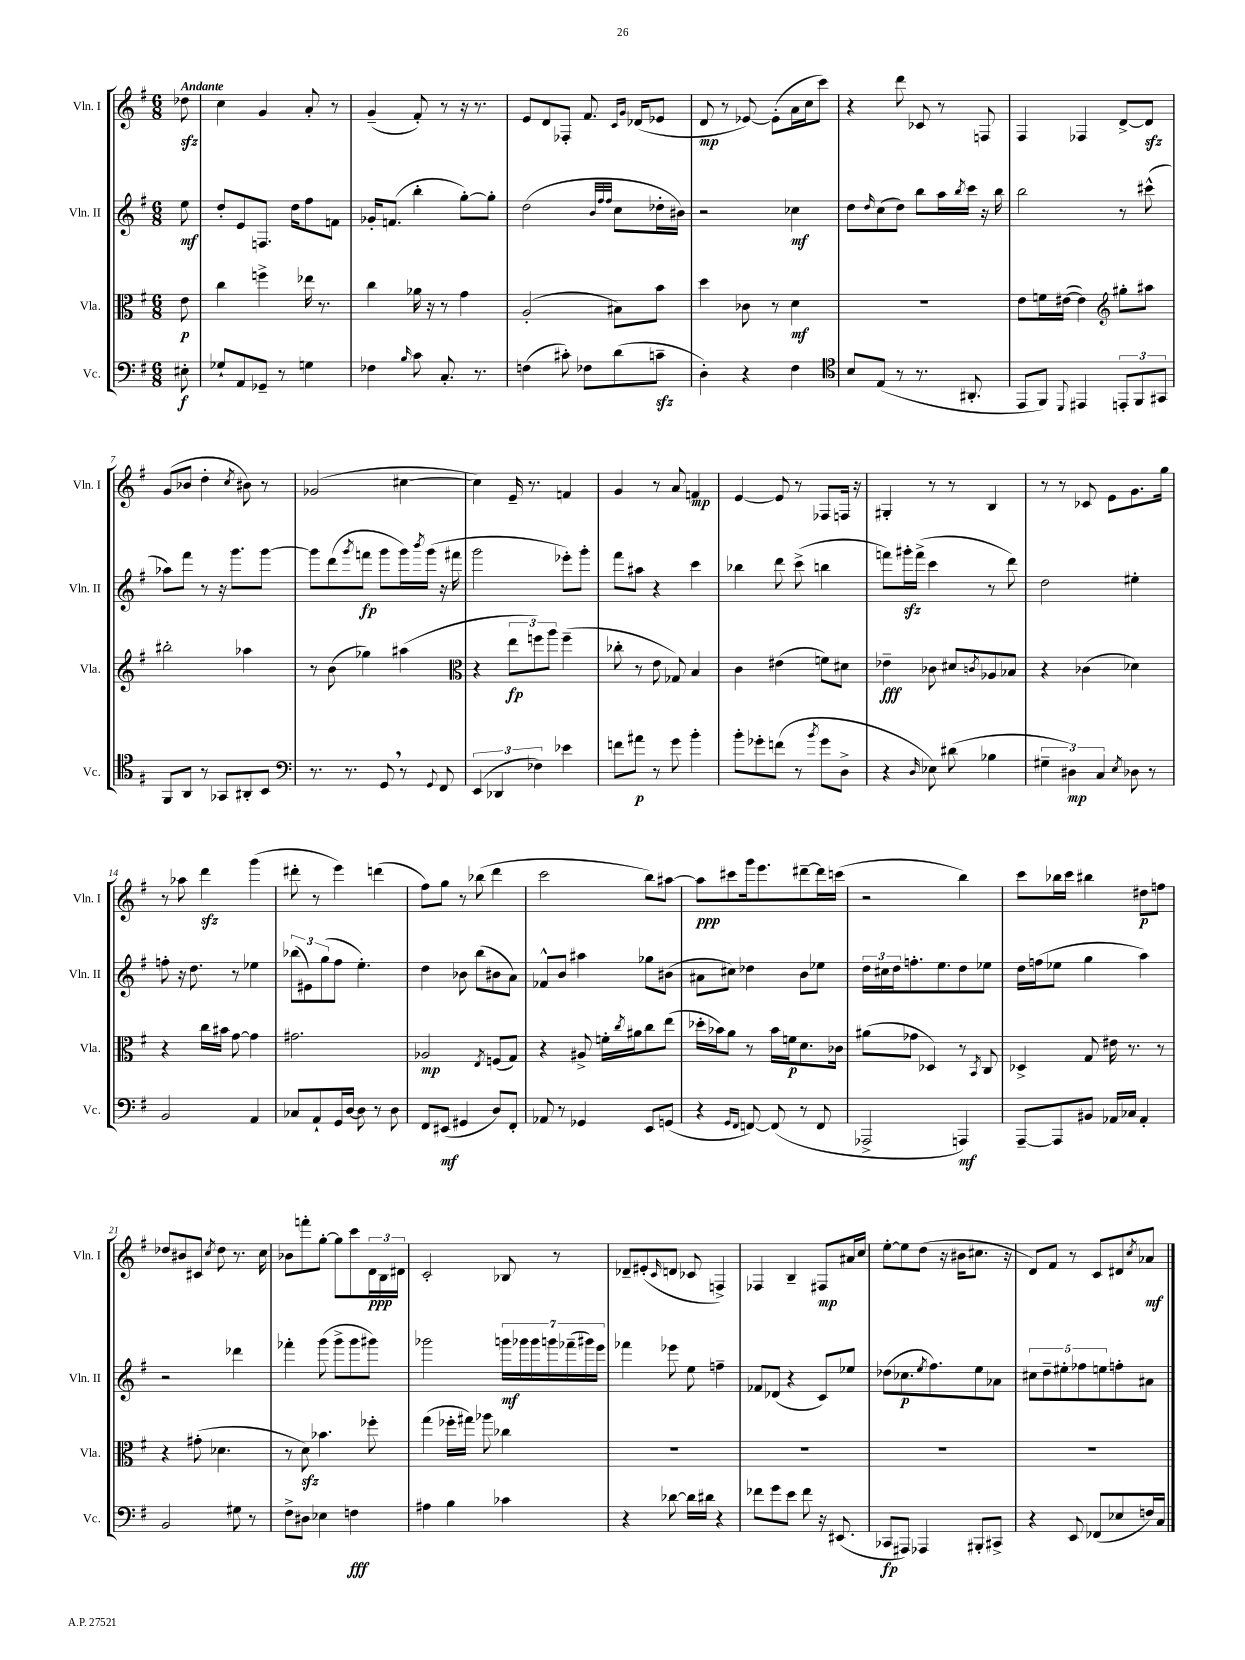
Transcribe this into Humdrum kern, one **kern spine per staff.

**kern	**dynam	**kern	**dynam	**kern	**dynam	**kern	**dynam
*part4	*part4	*part3	*part3	*part2	*part2	*part1	*part1
*staff4	*staff4	*staff3	*staff3	*staff2	*staff2	*staff1	*staff1
*I"Vc.	*	*I"Vla.	*	*I"Vln. II	*	*I"Vln. I	*
*I'Vc.	*	*I'Vla.	*	*I'Vln. II	*	*I'Vln. I	*
*clefF4	*	*clefC3	*	*clefG2	*	*clefG2	*
*k[f#]	*	*k[f#]	*	*k[f#]	*	*k[f#]	*
*M6/8	*	*M6/8	*	*M6/8	*	*M6/8	*
=	=	=	=	=	=	=	=
!	!	!	!	!	!	!LO:TX:a:B:t=Andante	!
8E#X'\	f	8e\	p	8ee\	mf	8dd-Xzz\	.
=1	=1	=1	=1	=1	=1	=1	=1
8G-X`/L	.	4cc\	.	8dd'/L	.	4cc\	.
8AA/	.	.	.	8e/	.	.	.
8GG-X~/J	.	4ffn^\	.	8.Fn/J	.	4g/	.
8r	.	.	.	.	.	.	.
.	.	.	.	16dd\KL	.	.	.
4Gn\	.	16ee-X\	.	8ff#\	.	8a'/	.
.	.	8.r	.	.	.	.	.
.	.	.	.	8fn\J	.	8r	.
=2	=2	=2	=2	=2	=2	=2	=2
4F-X\	.	4cc\	.	16g-X'/KL	.	(4g~/	.
.	.	.	.	(8.fn/J	.	.	.
16qqB/	.	.	.	.	.	.	.
8c\	.	16a-X\	.	4bb'\	.	8f#'/)	.
.	.	16r	.	.	.	.	.
8.C'/	.	8r	.	.	.	8r	.
.	.	4g\	.	[8gg'\L)	.	16r	.
8.r	.	.	.	.	.	8.r	.
.	.	.	.	8gg'\J]	.	.	.
=3	=3	=3	=3	=3	=3	=3	=3
(4Fn\	.	(2A'/	.	(2dd\	.	8e/L	.
.	.	.	.	.	.	8d/	.
8c#X'\)	.	.	.	.	.	8F-X'/J	.
8F-X\L	.	.	.	.	.	8.f#/	.
.	.	.	.	32qqb/LLL	.	.	.
.	.	.	.	32qqff#/	.	.	.
.	.	.	.	32qqff#/JJJ	.	.	.
(8d\	.	8B#X\L)	.	8cc\L	.	.	.
.	.	.	.	.	.	16qqc/LL	.
.	.	.	.	.	.	16qqg/JJ	.
.	.	.	.	.	.	(16d-X/KL	.
8cnzz~\J	.	8b\J	.	16dd-X'\L	.	8e-X/J	.
.	.	.	.	16b#X\JJ)	.	.	.
=4	=4	=4	=4	=4	=4	=4	=4
4D'\)	.	4dd\	.	2r	.	8d/	mp
.	.	.	.	.	.	8r	.
4r	.	8c-X\	.	.	.	[8e-X/)	.
.	.	8r	.	.	.	(8e-'\L]	.
4F#\	.	4d\	mf	4cc-X\	mf	16a\L	.
.	.	.	.	.	.	16cc\J	.
.	.	.	.	.	.	8ccc\J)	.
=5	=5	=5	=5	=5	=5	=5	=5
*clefC4	*	*	*	*	*	*	*
8B/L	.	2.r	.	8dd\L	.	4r	.
.	.	.	.	16qqdd/	.	.	.
(8E/J	.	.	.	(8cc\	.	.	.
8r	.	.	.	8dd\J)	.	8ddd\	.
8.r	.	.	.	8bb\L	.	8c-X/	.
.	.	.	.	16aa\L	.	8r	.
.	.	.	.	8qbb/	.	.	.
8.AA#X'/	.	.	.	16ccc\JJ	.	.	.
.	.	.	.	16r	.	8Fn/	.
.	.	.	.	16bb\	.	.	.
=6	=6	=6	=6	=6	=6	=6	=6
8EE/L	.	8e\L	.	2bb\	.	4F#/	.
8FF#/J)	.	16fn\L	.	.	.	.	.
.	.	([16e#X\JJ	.	.	.	.	.
8qqDD/	.	.	.	.	.	.	.
4EE#X/	.	4e#\])	.	.	.	4F-X/	.
*	*	*clefG2	*	*	*	*	*
12EEn'/L	.	8gg#X'\L	.	8r	.	[8d^/L	.
12FF#/	.	.	.	.	.	.	.
.	.	8aa#X\J	.	(8ccc#X^^\	.	8dzz/J]	.
12GG#X/J	.	.	.	.	.	.	.
!!LO:LB:g=z
=7	=7	=7	=7	=7	=7	=7	=7
8FF#/L	.	2bb#X'\	.	8aa-X\L)	.	(8g/L	.
8AA/J	.	.	.	8fff#\J	.	8b-X/J	.
8r	.	.	.	8r	.	4dd'\	.
8GG-X/L	.	.	.	16r	.	.	.
.	.	.	.	8.ggg\L	.	.	.
.	.	.	.	.	.	8qcc/	.
8AA#X'/	.	4aa-X\	.	.	.	8b#X\)	.
8BB/J	.	.	.	[8ggg\J	.	8r	.
=8	=8	=8	=8	=8	=8	=8	=8
*clefF4	*	*	*	*	*	*	*
8.r	.	8r	.	8ggg\L]	.	(2g-X/	.
.	.	(8b\	.	(8ddd\	.	.	.
8.r	.	.	.	.	.	.	.
.	.	.	.	8qggg/	.	.	.
.	.	4gg-X\)	.	8fffn\J	fp	.	.
8GG,/	.	.	.	8ggg\L	.	.	.
8r	.	(4aa#X\	.	16ggg\L)	.	[4cc#X\	.
.	.	.	.	8qbbb/	.	.	.
.	.	.	.	(16ggg\JJ	.	.	.
8qqGG/	.	.	.	.	.	.	.
8FF#/	.	.	.	16r	.	.	.
.	.	.	.	16fff#X\	.	.	.
=9	=9	=9	=9	=9	=9	=9	=9
*	*	*clefC3	*	*	*	*	*
(6EE/	.	4r	.	2ggg\	.	4cc#\])	.
6DD-X/	.	.	.	.	.	.	.
.	.	12ee\L	fp	.	.	16e~/	.
.	.	.	.	.	.	8.r	.
6F-X\)	.	12ffn\)	.	.	.	.	.
.	.	12aa\J	.	.	.	.	.
4e-X\	.	(4ff~\	.	8eee-X'\L)	.	4fn/	.
.	.	.	.	8ggg'\J	.	.	.
=10	=10	=10	=10	=10	=10	=10	=10
8fn\L	.	8cc-X'\	.	8fff#\L	.	4g/	.
8a#X\J	p	8r	.	8aa#X\J	.	.	.
8r	.	8e\	.	4r	.	8r	.
8g\	.	8G-X/)	.	.	.	8a/	.
4b'\	.	4B/	.	4ccc\	.	4fn/	mp
=11	=11	=11	=11	=11	=11	=11	=11
8b'\L	.	4c\	.	4bb-X\	.	[4e/	.
8g-X'\	.	.	.	.	.	.	.
(8fn\J	.	(4e#X\	.	8ddd\	.	8e/]	.
8r	.	.	.	(8ccc^\	.	8r	.
8qb/	.	.	.	.	.	.	.
8g-\L	.	8fn\L)	.	4bbn\	.	8F-X/L	.
8D^\J	.	8d#X\J	.	.	.	16Fn/Jk	.
.	.	.	.	.	.	16r	.
=12	=12	=12	=12	=12	=12	=12	=12
4r	.	4e-X~\	fff	8fffn\L)	.	4G#X'/	.
.	.	.	.	16ggg#Xzz'\L	.	.	.
.	.	.	.	(16fff^\JJ	.	.	.
16qqD/	.	.	.	.	.	.	.
8E-X\)	.	8c-X\	.	4ccc\	.	8r	.
(8d#X\	.	8d#X/L	.	.	.	8r	.
.	.	8qcn/	.	.	.	.	.
4B-X\	.	8A-X/	.	8r	.	4B/	.
.	.	8B-X/J	.	8ddd\)	.	.	.
=13	=13	=13	=13	=13	=13	=13	=13
6G#X~\	.	4r	.	2dd\	.	8r	.
.	.	.	.	.	.	8r	.
6D#X\)	mp	.	.	.	.	.	.
.	.	(4c-X\	.	.	.	8c-X/	.
6C/	.	.	.	.	.	.	.
.	.	.	.	.	.	8e\L	.
8qE/	.	.	.	.	.	.	.
8D-X\	.	4d-X\)	.	4ee#X'\	.	8.g\	.
8r	.	.	.	.	.	.	.
.	.	.	.	.	.	16gg\Jk	.
!!LO:LB:g=z
=14	=14	=14	=14	=14	=14	=14	=14
2BB/	.	4r	.	8ffn'\	.	8r	.
.	.	.	.	16r	.	8aa-X\	.
.	.	.	.	8.dd\	.	.	.
.	.	16cc\LL	.	.	.	4dddzz\	.
.	.	16b#X\JJ	.	.	.	.	.
.	.	[8g\	.	8r	.	.	.
4AA/	.	4g\]	.	4ee-X\	.	(4ggg\	.
=15	=15	=15	=15	=15	=15	=15	=15
8C-X/L	.	2.g#X\	.	(12bb-X\L	.	8ddd#X'\	.
.	.	.	.	12e#X\)	.	.	.
8AA`/	.	.	.	.	.	8r	.
.	.	.	.	(12gg\	.	.	.
16GG/L	.	.	.	8ff#\J	.	4eee\)	.
[16D/JJ	.	.	.	.	.	.	.
8D\]	.	.	.	4.ee'\)	.	.	.
8r	.	.	.	.	.	(4dddn\	.
8D\	.	.	.	.	.	.	.
=16	=16	=16	=16	=16	=16	=16	=16
8FF#/L	.	2A-X/	mp	4dd\	.	8ff#\L)	.
(8EE#X/J	mf	.	.	.	.	8gg\J	.
4GG#X/	.	.	.	8b-X\	.	8r	.
.	.	.	.	(8bb\L	.	(8bb-X\	.
.	.	8qE/	.	.	.	.	.
8D/L)	.	(8Fn/L	.	8b#X\	.	4ddd\	.
8FF#'/J	.	8G/J)	.	8a\J)	.	.	.
=17	=17	=17	=17	=17	=17	=17	=17
8AA-X/	.	4r	.	8f-X^^/L	.	2ccc\	.
8r	.	.	.	8b/J	.	.	.
4GG-X/	.	8A#X^/	.	4aa#X\	.	.	.
.	.	16fn'\LL	.	.	.	.	.
.	.	8qcc/	.	.	.	.	.
.	.	16a#X\J	.	.	.	.	.
8EE/L	.	8cc\	.	8gg-X\L	.	8bb\L)	.
(8GGn/J	.	(8ee\J	.	(8b#X\J	.	[8aa#X\J	.
=18	=18	=18	=18	=18	=18	=18	=18
4r	.	16dd-X'\LL	.	8a#X\L	.	8aa#\L]	ppp
.	.	16b-X\J)	.	.	.	.	.
.	.	8a\J	.	8cc#X\J)	.	8ccc#X\	.
16qqGG/LL	.	.	.	.	.	.	.
16qqFF#/JJ	.	.	.	.	.	.	.
[8FFn/)	.	8r	.	4dd-X\	.	16ggg\k	.
.	.	.	.	.	.	8.eee\	.
(8FF/]	.	16b-\LL	.	.	.	.	.
.	.	16fn\J	p	.	.	.	.
8r	.	8.d\	.	8b\L	.	[8ddd#X~\	.
8FF/	.	.	.	8ee-X\J	.	16ddd#\L]	.
.	.	16c-X\Jk	.	.	.	(16cccn\JJ	.
=19	=19	=19	=19	=19	=19	=19	=19
2AAA-X^/	.	(8a#X\L	.	24dd\LL	.	2r	.
.	.	.	.	24cc#X\	.	.	.
.	.	.	.	24dd\J	.	.	.
.	.	8g-X\J	.	8.ffn'\	.	.	.
.	.	4D-X/)	.	.	.	.	.
.	.	.	.	8.ee\	.	.	.
4AAAn/)	mf	8r	.	8dd\	.	4bb\)	.
.	.	8qBB/	.	.	.	.	.
.	.	8C/	.	8ee-X\J	.	.	.
=20	=20	=20	=20	=20	=20	=20	=20
[8AAA~/L	.	4D-X^/	.	16dd\LL	.	8ccc\L	.
.	.	.	.	(16ffn\J	.	.	.
8AAA/]	.	.	.	8ee-X\J	.	16bb-X\L	.
.	.	.	.	.	.	16ccc\JJ	.
8BB#X/J	.	8G/	.	4gg\	.	4bb#X\	.
16AA-X/LL	.	16e#X\	.	.	.	.	.
16C-X/JJ	.	8.r	.	.	.	.	.
4AA-'/	.	.	.	4aa\)	.	8dd#X\L	p
.	.	8r	.	.	.	8ffn\J	.
!!LO:LB:g=z
=21	=21	=21	=21	=21	=21	=21	=21
2BB/	.	4r	.	2r	.	8dd-X/L	.
.	.	.	.	.	.	8b#X/	.
.	.	(8g#X'\	.	.	.	8c#X/J	.
.	.	.	.	.	.	8qcc/	.
.	.	4.d-X\	.	.	.	8dd-\	.
8G#X\	.	.	.	4ddd-X\	.	8.r	.
8r	.	.	.	.	.	.	.
.	.	.	.	.	.	16cc\	.
=22	=22	=22	=22	=22	=22	=22	=22
8F#^\L	.	8r	.	4fff-X'\	.	8b-X\L	.
8D#X\J	.	8dzz\)	.	.	.	8fffn'\	.
4E-X\	.	4.b-X\	.	(8ggg\	.	[8gg'\J	.
.	.	.	.	8ggg^\L	.	8gg\L]	.
4Fn\	fff	.	.	8ggg\	.	8ccc\	.
.	.	8ff-X'\	.	8ggg#X\J)	.	24d\L	ppp
.	.	.	.	.	.	24B\	.
.	.	.	.	.	.	24d#X\JJ	.
=23	=23	=23	=23	=23	=23	=23	=23
4A#X\	.	(4gg\	.	2ggg-X\	.	2c'/	.
4B\	.	16ff-X'\LL	.	.	.	.	.
.	.	16gg#X\JJ)	.	.	.	.	.
.	.	8aa-X\	.	.	.	.	.
4c-X\	.	4cc-X\	.	28gggn\LL	mf	8B-X/	.
.	.	.	.	28ggg-X\	.	.	.
.	.	.	.	28ggg-\	.	.	.
.	.	.	.	28gggn\	.	.	.
.	.	.	.	.	.	8r	.
.	.	.	.	(28fff-X~\	.	.	.
.	.	.	.	28ggg#X\)	.	.	.
.	.	.	.	28eee\JJ	.	.	.
=24	=24	=24	=24	=24	=24	=24	=24
4r	.	2.r	.	4fff-X\	.	8d-X~/L	.
.	.	.	.	.	.	(8e#X'/	.
.	.	.	.	.	.	16qqc/	.
[8d-X\	.	.	.	8eee-X\	.	8dn/J	.
16d-\LL]	.	.	.	8ee\	.	8c-X/	.
16d#X\JJ	.	.	.	.	.	.	.
4r	.	.	.	4ffn~\	.	4Fn^/)	.
=25	=25	=25	=25	=25	=25	=25	=25
8f-X\L	.	2.r	.	8f-X/L	.	4F-X/	.
8g\	.	.	.	(8d-X/J	.	.	.
8e\J	.	.	.	4r	.	4B~/	.
8f-\	.	.	.	.	.	.	.
16r	.	.	.	8c/L)	.	8F#X/L	mp
(8.EE#X/	.	.	.	.	.	.	.
.	.	.	.	8ee-X/J	.	16a#X/L	.
.	.	.	.	.	.	16cc/JJ	.
=26	=26	=26	=26	=26	=26	=26	=26
8CC-X/L	fp	2.r	.	(8dd-X\L	.	[8ee'\L	.
8AAA#X/J)	.	.	.	8.cc-X\	p	8ee\]	.
4AAA-X/	.	.	.	.	.	(8dd\J	.
.	.	.	.	8qee/	.	.	.
.	.	.	.	8.ff#\)	.	.	.
.	.	.	.	.	.	16r	.
.	.	.	.	.	.	16b#X\KL	.
8BBB#X'/L	.	.	.	8ee\	.	8.cc#X\J	.
8CC#X^/J	.	.	.	8a-X\J	.	.	.
.	.	.	.	.	.	16r	.
=27	=27	=27	=27	=27	=27	=27	=27
4r	.	2.r	.	10cc#X\L	.	8d/L)	.
.	.	.	.	10dd~\	.	.	.
.	.	.	.	.	.	8f#/J	.
.	.	.	.	10ee#X'\	.	.	.
8EE/	.	.	.	.	.	8r	.
.	.	.	.	10ff-X\	.	.	.
(8FF-X/L	.	.	.	.	.	8c/L	.
.	.	.	.	10een\	.	.	.
8E-X/	.	.	.	8ffn'\	.	8d#X/	.
.	.	.	.	.	.	8qcc/	.
16Fn/L)	.	.	.	8a#X\J	.	8a-X/J	mf
16C/JJ	.	.	.	.	.	.	.
==	==	==	==	==	==	==	==
*-	*-	*-	*-	*-	*-	*-	*-
